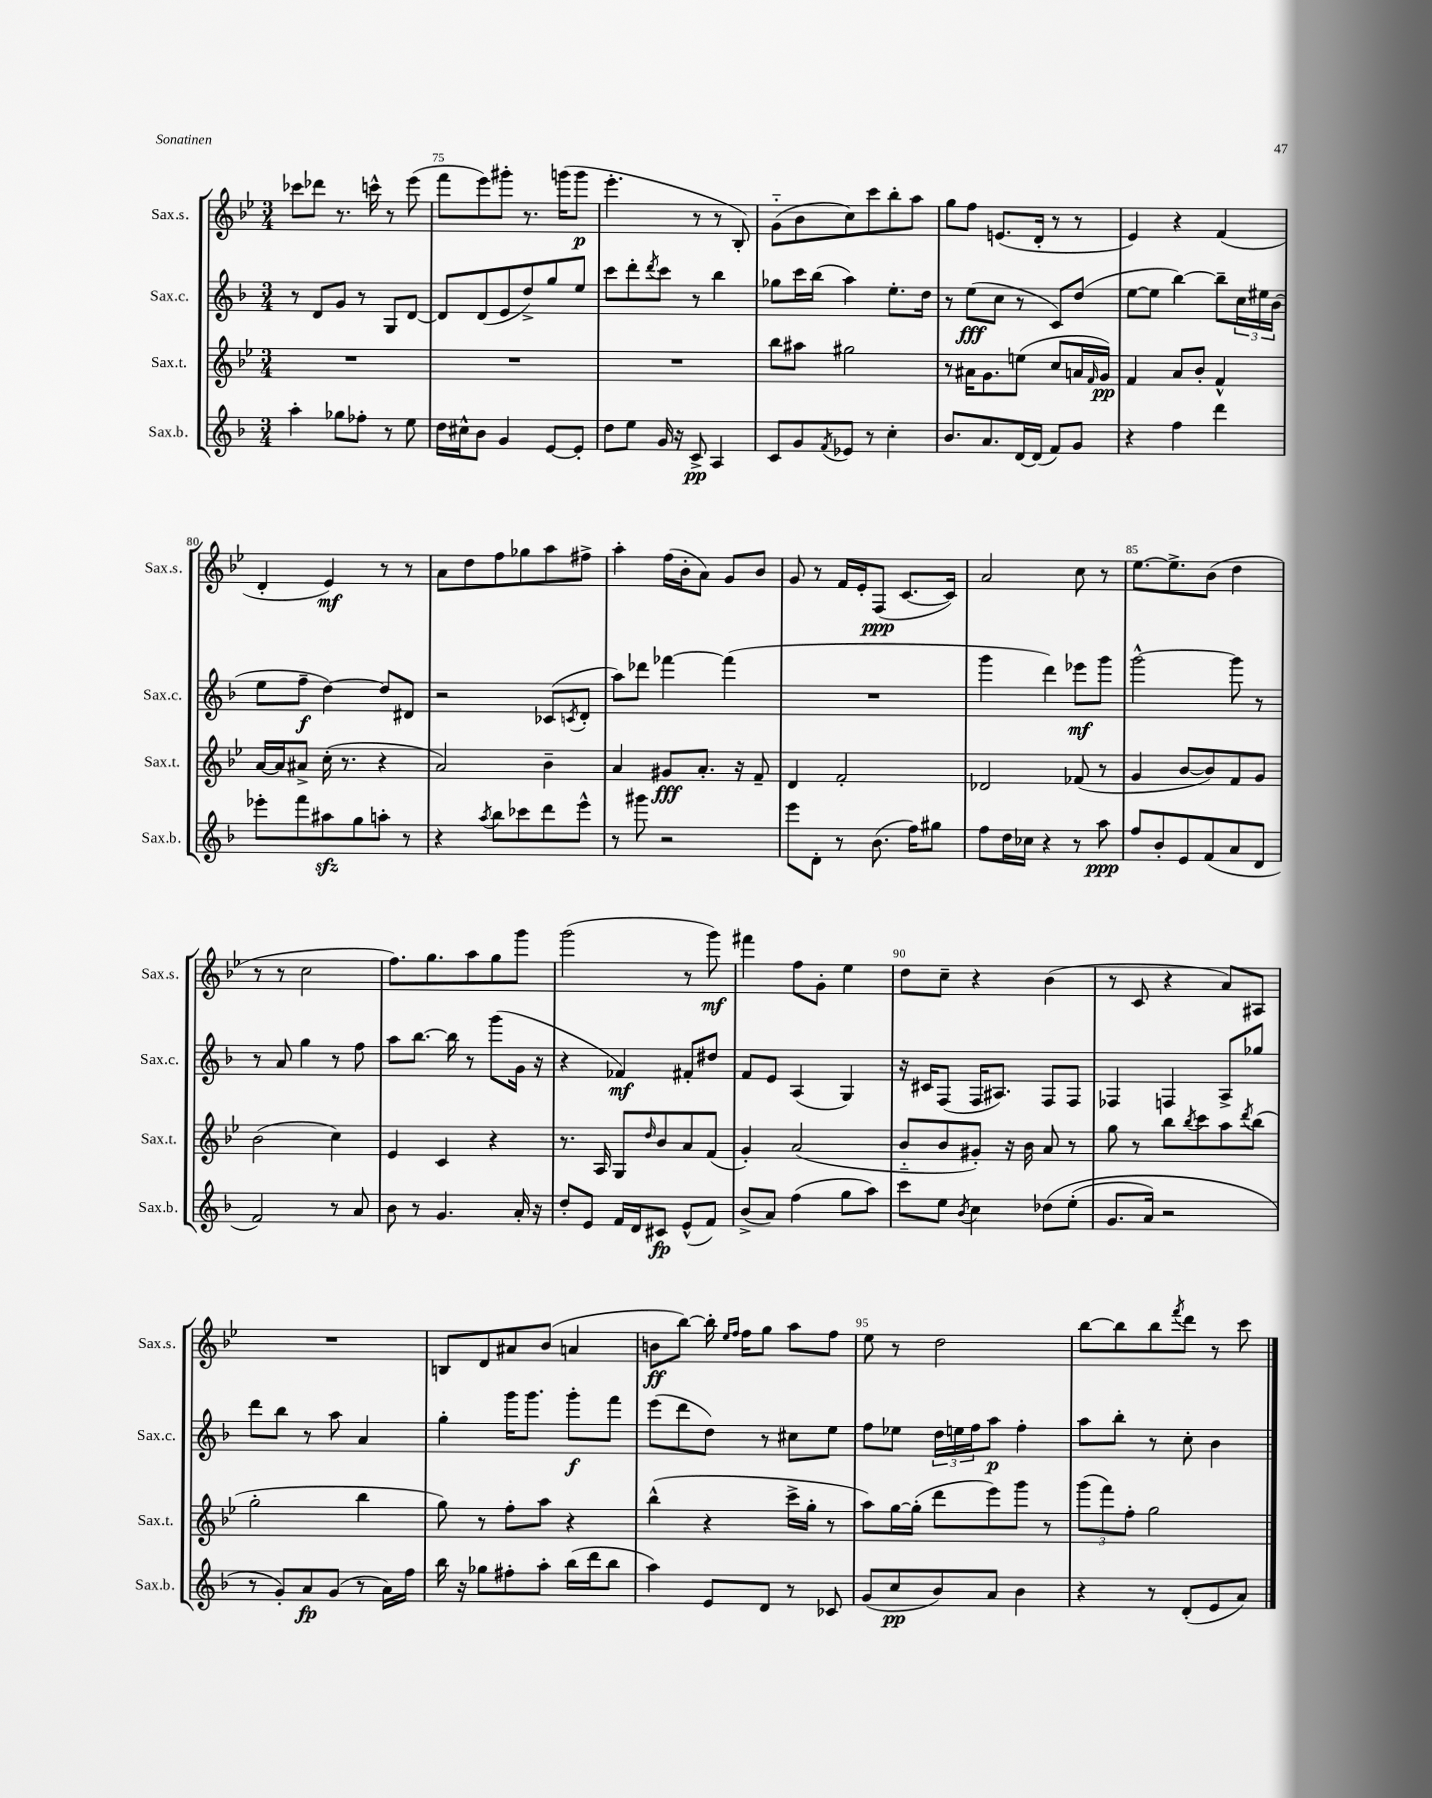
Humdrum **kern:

**kern	**kern	**kern	**kern
*staff4	*staff3	*staff2	*staff1
*clefG2	*clefG2	*clefG2	*clefG2
*k[b-]	*k[b-e-]	*k[b-]	*k[b-e-]
*M3/4	*M3/4	*M3/4	*M3/4
4aa'	2.r	8r	8ccc-
.	.	8d	8ddd-
8gg-	.	8g	8.r
8ff-'	.	8r	.
.	.	.	16ccc^^
8r	.	8G	8r
8ee	.	[8d	(8eee-
=	=	=	=
16dd	2.r	8d]	8fff
16cc#^^	.	.	.
8b-	.	(8d	8eee-)
4g	.	8e	8ggg#'
.	.	8dd^)	8.r
[8e	.	8gg	.
.	.	.	(16ggg
8e']	.	8ee	8ggg
=	=	=	=
8dd	2.r	8ccc	4.eee-'
8ee	.	8ddd'	.
.	.	8qddd	.
16g	.	8ccc	.
16r	.	.	.
8c^	.	8r	8r
4A	.	4bb-	8r
.	.	.	8B-')
=	=	=	=
8c	8bb-	8gg-	(8g'~
8g	8aa#	16ccc	8b-
.	.	(16bb-	.
8qf	.	.	.
8e-	2gg#	4aa)	8cc)
8r	.	.	8ccc
4cc'	.	8.ee'	8bb-'
.	.	.	8aa
.	.	16dd	.
=	=	=	=
8.b-	8r	8r	8gg
.	16a#	(8ee	8ff
8.a	8.g	.	.
.	.	8cc	(8.e
[16d	(8ee	8r	.
(16d]	.	.	16d'
8f)	8cc	8c)	8r
8g	16a	(8dd	8r
.	16qqf	.	.
.	16g)	.	.
=	=	=	=
4r	4f	[8ee	4e-)
.	.	8ee]	.
4ff	8a	[4bb-)	4r
.	8b-'	.	.
4ddd	4f^^	8bb-~]	(4f
.	.	24cc	.
.	.	24ee#	.
.	.	(24b-	.
=	=	=	=
8eee-'	[16a	8ee	4d'
.	16a]	.	.
8fff	8a#^	8ff~	.
8aa#	(16cc'	[4dd)	4e-)
.	8.r	.	.
8gg	.	.	.
8aa'	4r	8dd]	8r
8r	.	8d#	8r
=	=	=	=
4r	2a)	2r	8a
.	.	.	8dd
8qaa	.	.	.
8bb-	.	.	8ff
8ccc-	.	.	8gg-
8ddd	4b-~	(8c-	8aa
.	.	8qc	.
8eee^^	.	8d'	8ff#^
=	=	=	=
8r	4a	8aa)	4aa'
8ggg#	.	8ddd-	.
2r	8g#	[4fff-	(16ff
.	.	.	16b-'
.	8.a'	.	8a)
.	.	(4fff-]	8g
.	16r	.	.
.	8f~	.	8b-
=	=	=	=
8eee	4d	2.r	8g
8d'	.	.	8r
8r	2f'	.	16f
.	.	.	16e-'
(8.b-	.	.	(8F
.	.	.	[8.c
16ff)	.	.	.
8gg#	.	.	.
.	.	.	16c])
=	=	=	=
8ff	2d-	4ggg	2a
16dd	.	.	.
16cc-	.	.	.
4r	.	4ddd)	.
8r	(8f-	8eee-	8cc
8aa	8r	8ggg	8r
=	=	=	=
8ff	4g	[2ggg^^	[8.ee-
8b-'	.	.	.
.	.	.	8.ee-^]
8e	[8b-	.	.
(8f	8b-])	.	(8b-
8a	8f	8ggg]	4dd
8d	8g	8r	.
=	=	=	=
2f)	(2b-	8r	8r
.	.	8a	8r
.	.	4gg	2cc
8r	4cc)	8r	.
8a	.	8ff	.
=	=	=	=
8b-	4e-	8aa	8.ff)
8r	.	[8.bb-	.
.	.	.	8.gg
4.g	4c	.	.
.	.	16bb-]	.
.	.	8r	8aa
.	4r	(8ggg	8gg
16a'	.	16g	8ggg
16r	.	16r	.
=	=	=	=
8dd'	8.r	4r	(2ggg
8e	.	.	.
.	16A	.	.
16f	8G	4f-)	.
16d	.	.	.
.	16qqdd	.	.
8c#	8b-	.	.
(8e^^	8a	8f#'	8r
8f)	(8f	8dd#	8ggg)
=	=	=	=
(8b-^	4g')	8f	4fff#
8a)	.	8e	.
(4ff	(2a	(4A	8ff
.	.	.	8g'
8gg	.	4G)	4ee-
8aa)	.	.	.
=	=	=	=
8ccc	8b-'~	16r	8dd
.	.	16c#	.
8ee	8b-	(8F	8cc~
8qb-	.	.	.
4cc	8g#')	16F	4r
.	.	8.A#)	.
.	16r	.	.
.	16b-	.	.
&(8dd-	8a	8F	(4b-
(8ee'	8r	8F	.
=	=	=	=
8.g	8gg	4F-	8r
.	8r	.	8c
16a)	.	.	.
2r	8bb-	4F	4r
.	8qbb-	.	.
.	8ccc	.	.
.	8aa	8A^	8a)
.	8qddd	.	.
.	(8bb-	8gg-	8A#
=	=	=	=
8r	2gg'	8ddd	2.r
8g'&)	.	8bb-	.
8a	.	8r	.
(8g	.	8aa	.
8r	4bb-	4a	.
16a)	.	.	.
16ff	.	.	.
=	=	=	=
16bb-	8gg)	4gg'	8B
16r	.	.	.
8gg-	8r	.	8d
8ff#'	8ff'	16ggg	8a#
.	.	8.ggg	.
8aa'	8aa	.	(8b-
(16bb-	4r	8ggg'	4a
16ddd	.	.	.
8bb-	.	8fff	.
=	=	=	=
4aa)	(4bb-^^	(8eee	8b
.	.	8ddd	[8bb-)
8e	4r	8dd)	16bb-']
.	.	.	16qqee-
.	.	.	16qqff
.	.	.	16ff
8d	.	8r	8gg
8r	16ccc^	8cc#	8aa
.	16gg'	.	.
8c-	8r	8ee	8ff
=	=	=	=
(8g	8aa)	8ff	8ee-
8cc	[16gg	8ee-	8r
.	(16gg']	.	.
8b-)	8ddd	24dd	2dd
.	.	24ee	.
.	.	24ff	.
8a	8eee-)	8aa	.
4b-	8ggg	4ff'	.
.	8r	.	.
=	=	=	=
4r	(12ggg	8aa	[8bb-
.	12fff)	.	.
.	.	8bb-'	8bb-]
.	12ff'	.	.
8r	2gg	8r	8bb-
.	.	.	8qfff
(8d'	.	8cc'	8ddd
8e	.	4b-	8r
8a)	.	.	8ccc
==	==	==	==
*-	*-	*-	*-
